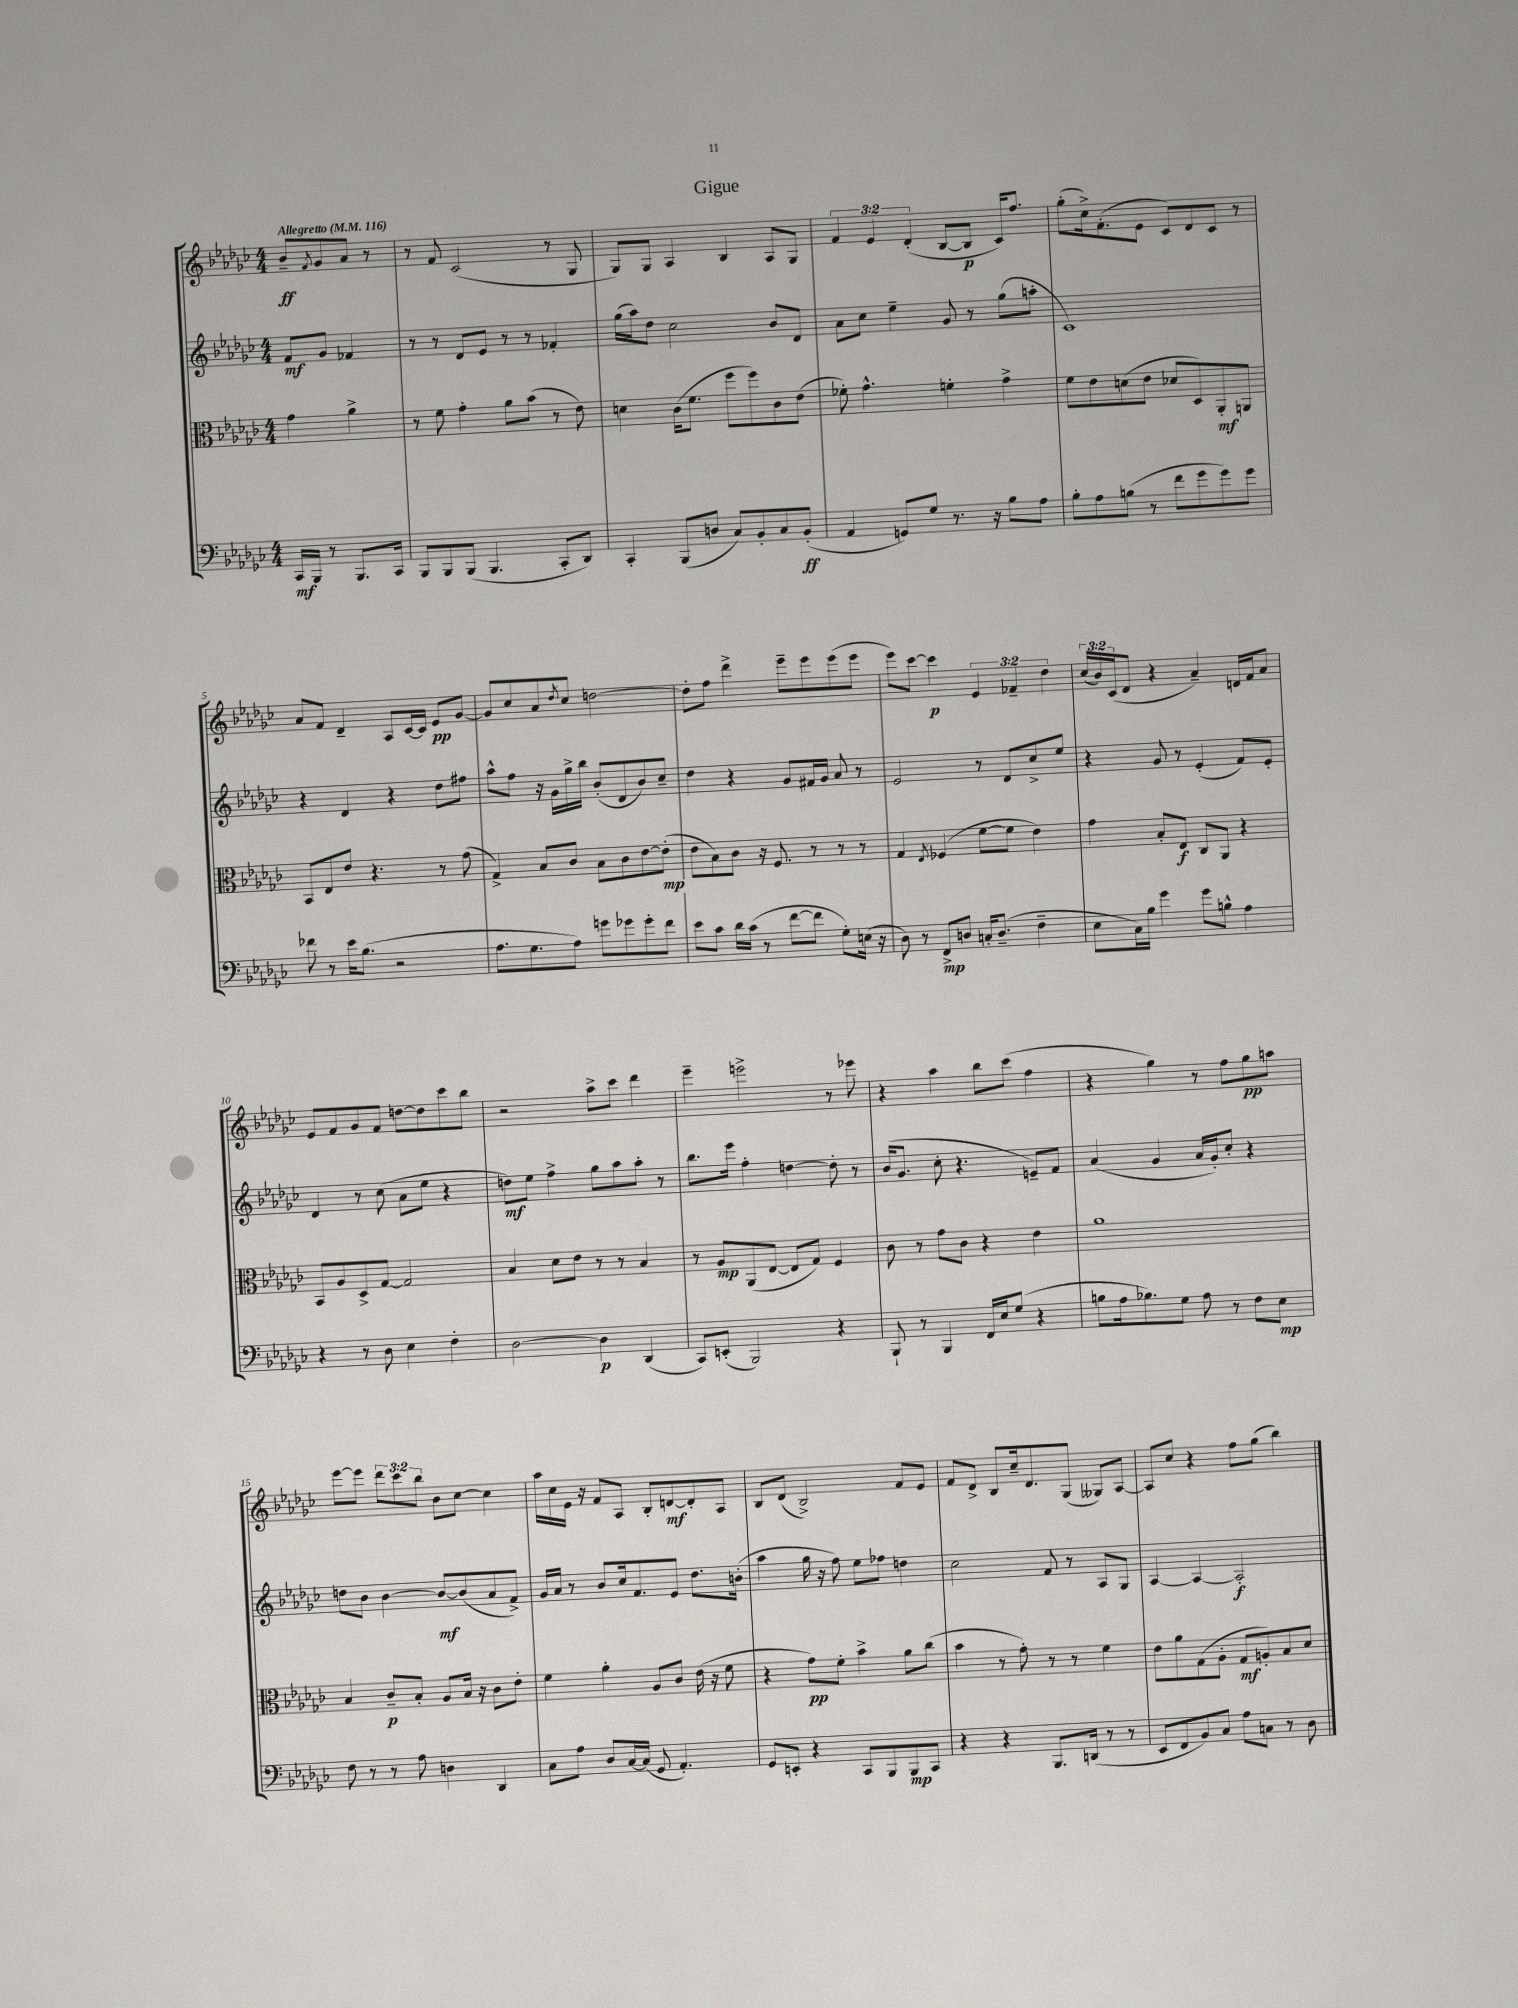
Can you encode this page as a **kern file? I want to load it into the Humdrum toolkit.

**kern	**kern	**kern	**kern
*staff4	*staff3	*staff2	*staff1
*clefF4	*clefC3	*clefG2	*clefG2
*k[b-e-a-d-g-c-]	*k[b-e-a-d-g-c-]	*k[b-e-a-d-g-c-]	*k[b-e-a-d-g-c-]
*M4/4	*M4/4	*M4/4	*M4/4
*MM116	*MM116	*MM116	*MM116
16CC-	4g-	8f	8b-~
16BBB-	.	.	.
.	.	.	8qf
8r	.	8g-	8g-
8.BBB-	4a-^	4f-	8a-
.	.	.	8r
16CC-	.	.	.
=	=	=	=
8BBB-	8r	8r	8r
8BBB-	8f	8r	8f
(8BBB-	4g-'	8d-	(2c-
4.BBB-	.	8e-	.
.	8a-	8r	.
.	(8b-	8r	.
8CC-'	8r	4f-'	8r
8DD-)	8e-)	.	8G-
=	=	=	=
4CC-'	4d	(16gg-	8G-)
.	.	16aa-)	.
.	.	8dd-	8G-
(8BBB-	(16c-	2cc-	4A-
.	8.f	.	.
8D	.	.	.
8C-)	8ff	.	4B-
8BB-'	8ff)	.	.
8C-	8c-	8b-	8A-
(8BB-'	(8e-	8d-	8G-
=	=	=	=
4AA-	8f-')	8a-	6f
.	4.g-^^	8cc-	.
.	.	.	6e-
8GG)	.	4ee-~	.
.	.	.	(6d-'
8G-	.	.	.
8.r	4f'	8g-	[8B-
.	.	8r	8B-]
16r	.	.	.
8B-	4g-^	(8gg-	16c-)
.	.	.	8.ff
8A-	.	8aa'	.
=	=	=	=
8B-'	8f	1c-)	(8gg-'
8A-	8e-	.	16cc-^)
.	.	.	(8.f'
(8B	(8d	.	.
8r	8e-	.	8e-
8f	8d-	.	8c-)
8g-	8D-)	.	8d-
8g-)	8AA-'	.	8c-
8g-	8AA	.	8r
=	=	=	=
8f-	8BB-	4r	8a-
8r	8E-	.	8f
16e-	8e-	4d-	4d-~
(8.B-	.	.	.
.	4.r	.	.
2r	.	4r	8A-
.	.	.	[16c-
.	.	.	16c-]
.	8r	8dd-	8e-
.	(8g-	8ff#	[8g-
=	=	=	=
8.A-	4G-^)	8aa-^^	8g-]
.	.	8ff	8cc-
8.G-	.	.	.
.	8B-	16r	8a-
.	.	16g-	.
.	.	.	8qdd-
8A-)	8c-	16gg-^	8cc-
.	.	16bb-	.
8g	8B-	(8b-'	[2dd
8g-	8c-	8d-	.
8g-'	[8e-	8b-)	.
8f	(8e-']	8cc-~	.
=	=	=	=
8e-	8e-	4dd-	8dd']
8c-	8B-)	.	8ff
16d-	8c-	4r	4ddd-^
(16c-	.	.	.
8r	16r	.	.
.	8.F	.	.
[8f	.	8g-	8eee-~
8f]	8r	16f#	8eee-
.	.	16g-	.
8G-')	8r	8a-	(8eee-
(16E	8r	8r	8eee-
16r	.	.	.
=	=	=	=
8D-)	4G-	2e-	8eee-)
8r	.	.	[8ccc-
.	8qE-	.	.
8FF^	(4F-	.	4ccc-]
8D	.	.	.
16C'	[8f	8r	6e-
(8.D~	.	.	.
.	8f]	8d-	.
.	.	.	6f-~
4F~	4e-)	8cc-^	.
.	.	.	6dd-
.	.	8ee-	.
=	=	=	=
8E-	4g-	4r	(24cc-
.	.	.	24b-)
.	.	.	(24c-
16C-)	.	.	8d-
16B-	.	.	.
4g-	8B-'	8g-	4r
.	8E-	8r	.
8g-	8C-	(4e-'	4a-~)
8B^^	8AA-	.	.
4A-	4r	8f)	16d
.	.	.	16f
.	.	8e-'	8a-
=	=	=	=
4r	8BB-	4d-	8e-
.	8A-	.	8f
8r	8D-^	8r	8g-
8D-	[8G-	(8cc-	8f
4E-	2G-]	8a-	[8dd
.	.	8ee-	8dd]
4F'	.	4r	8ccc-
.	.	.	8bb-
=	=	=	=
[2D-	4B-	8dd)	2r
.	.	8ee-	.
.	8d-	4ff^	.
.	8e-	.	.
4D-]	8r	8gg-	8aa-^
.	8r	8aa-	8ccc-
(4DD-	4B-	8aa-'	4ddd-
.	.	8r	.
=	=	=	=
8CC-)	8r	8.bb-	4eee-~
(8EE'	8A-	.	.
.	.	16eee-	.
2BBB-)	(8AA-	4ff'	2eee^
.	[8E-	.	.
.	8E-]	[4dd	.
.	8G-)	.	.
4r	4F	8dd']	8r
.	.	8r	8eee-
=	=	=	=
8BBB-`	8c-	(16b-	4r
.	.	8.g-	.
8r	8r	.	.
4BBB-	8g-	8cc-'	4aa-
.	8c-	4.r	.
16FF	4r	.	8bb-
16E-	.	.	.
(8G-	.	.	(8ccc-
4r	4e-	8e~)	4ff
.	.	8f	.
=	=	=	=
8B	1a-	(4a-	4r
16A-	.	.	.
8.B-)	.	.	.
.	.	4g-	4gg-)
8G-	.	.	.
8A-	.	16a-	8r
.	.	16g-')	.
8r	.	8cc-'	8ff
8F	.	4r	8gg-
8E-	.	.	8aa
=	=	=	=
8F	4B-	8dd	[8eee-
8r	.	8b-	8eee-]
8r	8c-~	[4b-	12ddd-
.	.	.	12ccc-
8A-	8B-'	.	.
.	.	.	12bb-
4D	8A-	8b-_	8b-
.	16B-	(8b-]	[8cc-
.	16r	.	.
4DD-	8c-	8a-	4cc-]
.	8e-'	8f^)	.
=	=	=	=
8C-	4f	16g-	16aa-
.	.	16a-	16cc-
8A-	.	8r	16e-
.	.	.	16r
8D-	4a-'	8b-	8f
[16C-	.	16cc-	8A-
(16C-]	.	8.f	.
8GG-	8A-	.	8B-'
4.AA-')	8c-	8e-	[8d
.	(16e-	8.dd-	8d']
.	16r	.	.
.	8f	.	8A-
.	.	(16b'	.
=	=	=	=
8GG-	4r	4aa-	8B-
8EE'	.	.	(8d-
4r	8g-)	16gg-	2B-^)
.	.	16r	.
.	8f'	8ff)	.
8CC-	4b-^	8ee-	.
8BBB-	.	8ff-	.
8BBB-	8a-	4dd	8f
8CC-	(8cc-	.	8e-
=	=	=	=
4r	4b-	2cc-	8f
.	.	.	8d-^
4r	8r	.	8B-
.	8g-')	.	16cc-~
.	.	.	8.d-
8.BBB-	8r	8f	.
.	8r	8r	(8G-
(16DD	.	.	.
8r	4f	8A-	8G--)
8r	.	8G-	[8A-
=	=	=	=
8EE-	8e-	[4A-	8A-]
8FF	8a-	.	8cc-
8BB-)	(8G-	4A-_	4r
8C-	8A-'	.	.
8A-	8G-	2A-']	8ff
8C	8A')	.	(8gg-
8r	8B-	.	4bb-)
8D-	8d-	.	.
==	==	==	==
*-	*-	*-	*-
